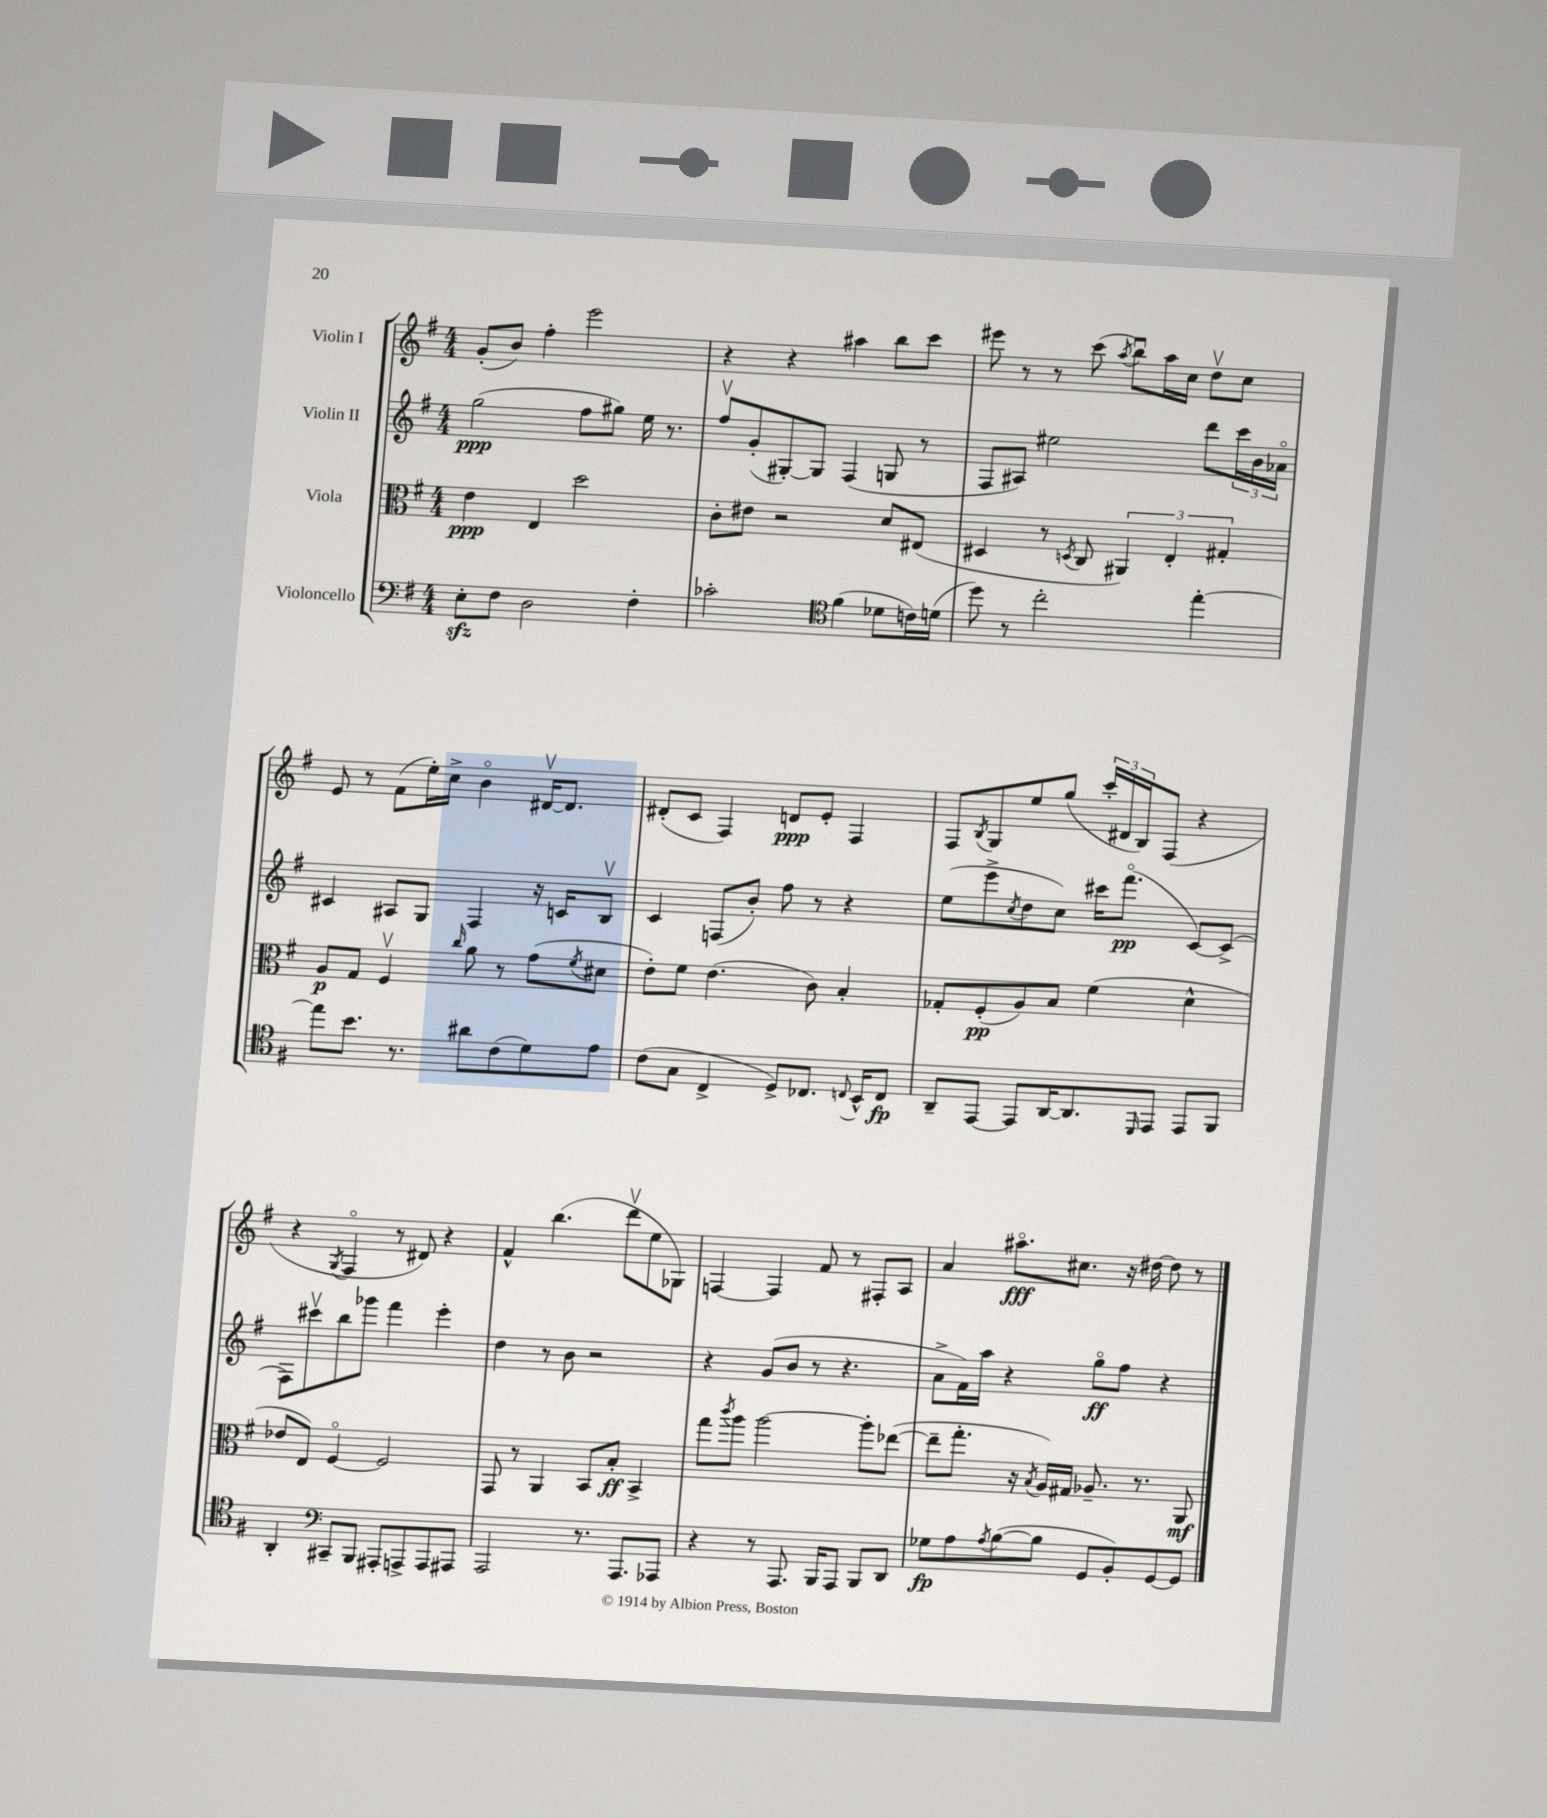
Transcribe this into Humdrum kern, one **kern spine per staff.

**kern	**kern	**kern	**kern
*staff4	*staff3	*staff2	*staff1
*clefF4	*clefC3	*clefG2	*clefG2
*k[f#]	*k[f#]	*k[f#]	*k[f#]
*M4/4	*M4/4	*M4/4	*M4/4
8E'\L	4e\	(2gg\	(8g'/L
8F#\J	.	.	8b/J)
2D\	4E/	.	4ff#'\
.	2dd\	8ff#\L	2eee\
.	.	8gg#\J)	.
4F#'\	.	16ee\	.
.	.	8.r	.
=	=	=	=
2c-'\	8c'\L	8ff#v/L	4r
.	8e#\J	(8g'/	.
.	2r	[8G#'/)	4r
.	.	8G#/]J	.
*clefC4	*	*	*
(4f#\	.	(4F#/	4aa#\
8d-\L	8d/L	8G/	8bb\L
16c\L)	(8E#/J	8r	8ccc\J
(16d\JJ	.	.	.
=	=	=	=
8dd\)	4D#/	8F#/L	8eee#\
8r	.	8A#/J)	8r
2cc'\	8r	2ee#\	8r
.	8qD/	.	.
.	8C/	.	(8ccc\
.	.	.	8qaa/
.	6AA#/)	.	8bbu\L)
.	.	.	16aa\L
.	6E'/	.	.
.	.	.	16cc\JJ
[4ee'\	.	8ddd\L	8ddv\L
.	6G#'/	.	.
.	.	24ccc\L	8cc\J
.	.	24b\	.
.	.	24a-o\JJ	.
=	=	=	=
8ee\]L	8A/L	4c#/	8e/
8.b\J	8G/J	.	8r
.	4F#v/	8A#/L	(8f#\L
8.r	.	.	.
.	.	8G/J	16ee'\L)
.	.	.	16cc^\JJ
.	16qqcc/	.	.
8a#\L	8a\	4F#/	4bo\
(8c\	8r	.	.
8d\)	(8g\L	16r	[16d#v/LK
.	.	16c/LK	8.d#/]J
.	8qf#/	.	.
8e\J	8d#\J	8Bv/J	.
=	=	=	=
(8c\L	8e'\L)	4c/	(8d#'/L
8G\J	8f#\J	.	8c/J
4C^/	(4.e\	(8F/L	4F#/)
.	.	8b'/J)	.
8D^/L)	.	8ff#\	8d/L
8.C-/J	8c\)	8r	8e'/J
.	4B'/	4r	4F#/
8qqC/	.	.	.
16BB^^/LK	.	.	.
8C/J	.	.	.
=	=	=	=
8AA~/L	8G-'/L	(8ee\L	8F#/L
.	.	.	8qB/
[8EE/J	(8F#'/	8eee^\	8G/
.	.	8qcc/	.
8EE/]L	8A/)	8dd\	8ee/
[16AA/K	8B/J	8cc\J)	(8gg/J
8.AA/]	.	.	.
.	(4f#\	16ccc#\LK	24ccc'/LL
.	.	.	24d#/
.	.	(8.fff#o\J	.
.	.	.	24B/J)
16qqDD/	.	.	.
8EE/J	.	.	(8F#/J
8EE/L	4d^^\	[8c/L)	4r
8FF#/J	.	(8c^/]J	.
=	=	=	=
4AA'/	8e-/L	8F#\L)	4r
.	8E/J)	8ccc#v\	.
*clefF4	*	*	*
.	.	.	8qG/
8CC#~/L	[4F#o/	8bb\	4F#o/
8BBB/J	.	8ggg-\J	.
8AAA#'/L	2F#/]	4fff#\	8r
8AAA^/	.	.	8d#/)
8AAA/	.	4eee'\	4r
8AAA#/J	.	.	.
=	=	=	=
2AAA/	8GG/	4dd\	4f#^^/
.	8r	.	.
.	4AA/	8r	(4.bb\
.	.	8b\	.
8.r	8BB/L	2r	.
.	8B'/J	.	8dddv\L
8.AAA/L	.	.	.
.	4BB^/	.	8ee\
8AAA-/J	.	.	8G-\J)
=	=	=	=
4r	8gg\L	4r	[4F/
.	8qccc/	.	.
.	8aa\J	.	.
8r	[2aa\	(8g/L	4F/]
8.AAA/	.	8b/J	.
.	.	8r	8f#/
16BBB/LK	.	.	.
8AAA/J	.	4.r	8r
8BBB/L	8aa'\]L	.	8F#'/L
8DD/J	([8ee-\J	.	8A/J
=	=	=	=
8G-\L	8ee-~\]L	8a^\L	4a/
8A\	8.gg'\J	16f#\L)	.
.	.	16aa\JJ	.
8qA/	.	.	.
([8B\	.	4r	8.aa#o\L
.	16r	.	.
.	8qB/	.	.
8B\]J	16A/LL)	.	.
.	16G#/JJ	.	8.cc#\J
8GG/L	8.A-~/	8ggo\L	.
8BB'/)	.	8ff#\J	16r
.	8.r	.	[16dd#\
[8GG/	.	4r	8dd#\]
8GG/]J	8AA/	.	8r
==	==	==	==
*-	*-	*-	*-
